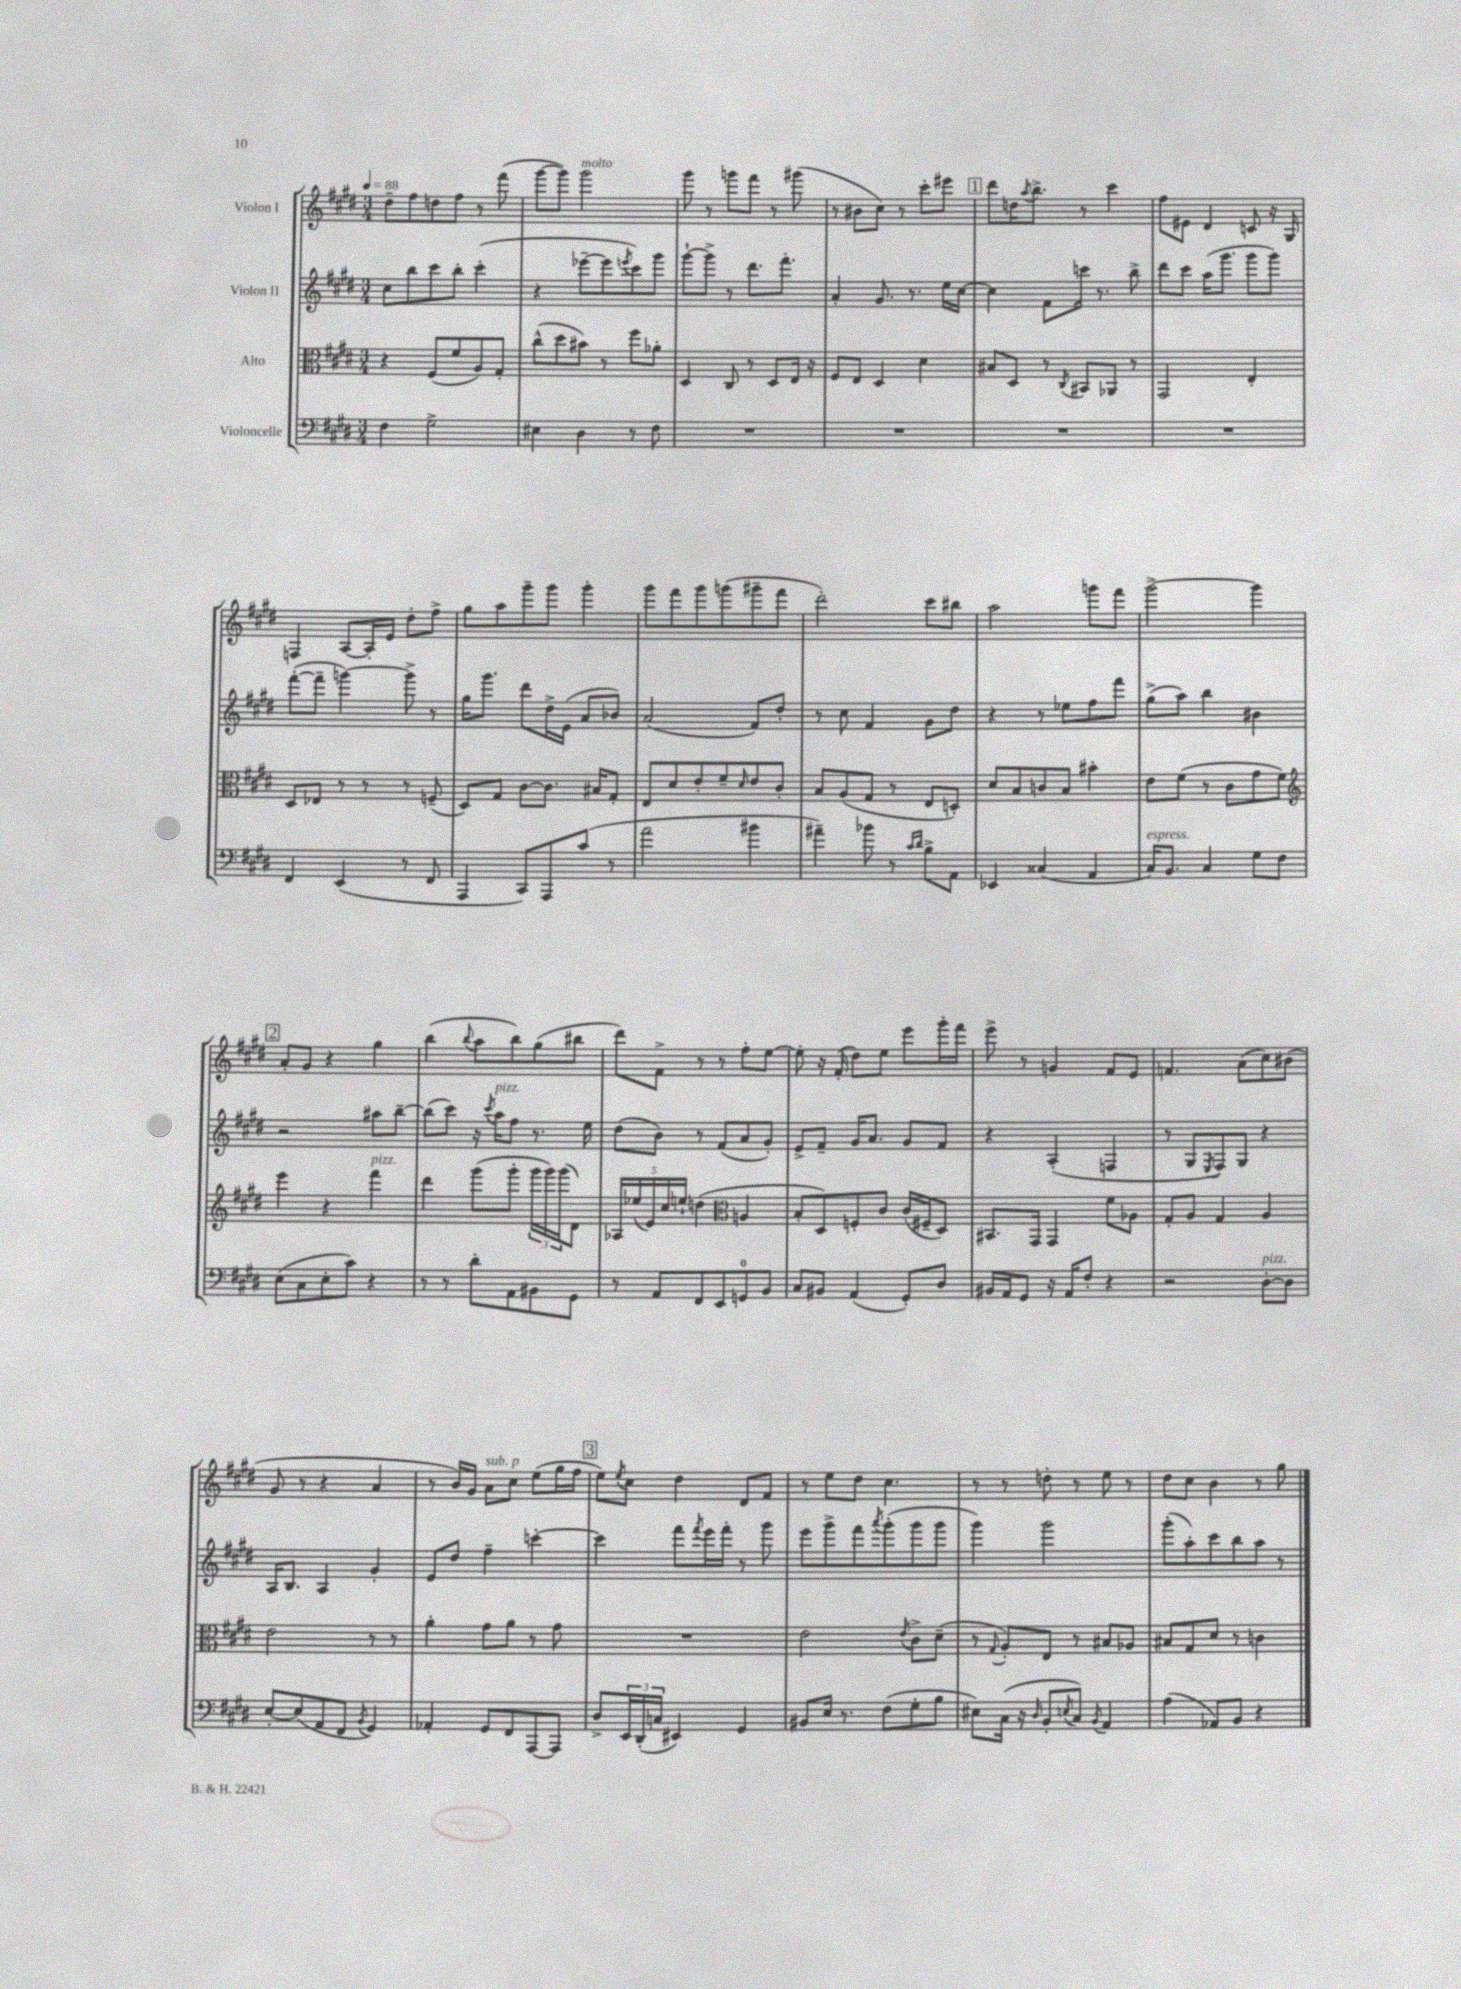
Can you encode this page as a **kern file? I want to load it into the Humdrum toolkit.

**kern	**kern	**kern	**kern
*staff4	*staff3	*staff2	*staff1
*clefF4	*clefC3	*clefG2	*clefG2
*k[f#c#g#d#]	*k[f#c#g#d#]	*k[f#c#g#d#]	*k[f#c#g#d#]
*M3/4	*M3/4	*M3/4	*M3/4
*MM88	*MM88	*MM88	*MM88
4F#\	4r	8cc#\L	8dd#~\L
.	.	8bb\	8ff#\
2G#^\	(8F#/L	8ccc#\	8dd\
.	8f#/	8bb'\J	8ff#\J
.	8A/)	(4ccc#'\	8r
.	8G#'/J	.	(8fff#\
=	=	=	=
4E#\	(8cc#^^\L	4r	[8ggg#\L
.	8dd#\	.	8ggg#\]J)
4D#\	8b#\J)	[8eee-~\L	2ggg#\
.	8r	8eee-\]	.
.	.	8qeee/	.
8r	8ff#\L	8ccc#\)	.
8F#\	8a-'\J	8ggg#\J	.
=	=	=	=
2.r	4D#/	[8ggg#`\L	8ggg#\
.	.	8ggg#^\]J	8r
.	8C#/	8r	8ggg\L
.	8r	8.ddd#\L	8fff#\J
.	8D#/L	.	8r
.	.	8.fff#'\J	.
.	16E/Jk	.	(8ggg#\
.	16r	.	.
=	=	=	=
2.r	8F#/L	4a'/	8r
.	8E/J	.	8b#\L
.	4D#/	8.g#/	8cc#\J)
.	.	.	8r
.	.	8.r	.
.	4d#\	.	8ccc#'\L
.	.	16ee\LL	8eee#\J
.	.	[16cc#\JJ	.
=	=	=	=
2.r	8B#/L	4cc#\]	8ddd#\L
.	8D#/J	.	16dd\K
.	.	.	8qaa/
.	.	.	8.bb^\J
.	8r	8f#\L	.
.	8qC#/	.	.
.	8BB#/L	16ccc\Jk	8r
.	.	8.r	.
.	8AA-/J	.	4ccc#\
.	8r	8bb^\	.
=	=	=	=
2.r	2GG#/	8ddd#\L	8ff#\L
.	.	8ccc#\J	8e#\J
.	.	(16aa\LK	4d#/
.	.	8.ggg#\J	.
.	4E'/	8ggg#\L	8c/
.	.	8ggg#\J)	16r
.	.	.	16G#/
=	=	=	=
4FF#/	8D#/L	([8fff#'\L	4F/
.	8E-/J	8fff#~\]J	.
(4EE/	8r	[4ggg\)	[8A/L
.	8r	.	16A'/]L
.	.	.	16e/JJ
8r	8r	8ggg^\]	8dd#'\L
8FF#/	(8F~/	8r	8ff#^\J
=	=	=	=
4AAA/	8D#/L)	16gg#\LK	8gg#\L
.	.	8.ggg#\J	.
.	8G#/J	.	8aa\
8CC#/L)	[8c#\L	8ddd#\L	8ggg#~\
8AAA/	8.c#\]J	16dd#^\L	8ggg#\J
.	.	(16e\JJ	.
(8c#/J	.	8a/L	4ggg#'\
.	16B#/LK	.	.
8r	8G#'/J	8b-/J)	.
=	=	=	=
2a\	8E/L	(2a/	8ggg#\L
.	8d#/	.	8fff#\
.	8e'/	.	8ggg#\
.	8f#~/	.	(8ggg\
.	16qqd#/	.	.
4b#\	8e/	8f#/L)	8ggg#~\
.	8c#'/J	8dd#'/J	8fff#\J
=	=	=	=
4a#~\)	8B/L	8r	2ddd#'\)
.	(8A/	8cc#\	.
8b-\	8G#/J	4f#/	.
8r	8r	.	.
16qqc#/LL	.	.	.
16qqd#/JJ	.	.	.
8B^\L	8E/L	8g#\L	8ccc#\L
8AA\J	8D'/J)	8dd#\J	8bb#\J
=	=	=	=
4EE-/	8d#/L	4r	2aa\
.	8B/	.	.
(4C##/	8c/	8r	.
.	8B/J	8ee-\L	.
4AA/	4b#'\	8ff#\	8ggg\L
.	.	8fff#\J	8fff#\J
=	=	=	=
16C#/LK)	8e\L	(8gg#^\L	[2ggg#^\
8.BB/J	.	.	.
.	(8f#\J	8aa\J)	.
4C#/	8r	4bb\	.
.	8c#\L	.	.
8G#\L	8g#\	4b#\	4ggg#\]
8F#\J	8f#\J)	.	.
=	=	=	=
*	*clefG2	*	*
(8E\L	4eee\	2r	8a'/L
8C#\	.	.	8g#/J
8E'\	4r	.	4r
8c#\J)	.	.	.
4r	4fff#\	8aa#\L	4gg#\
.	.	[8bb~\J	.
=	=	=	=
8r	4ddd#\	(8bb\]L	(4bb\
8r	.	8ccc#\J)	.
.	.	.	8qqbb/
8d#'\L	(8ggg#\L	16r	8aa\L
.	.	8qccc#/	.
.	.	16aa\LK	.
8AA\	8ggg#'\J	8ff#\J	8bb\)
8BB#\	24ggg#\LL	8.r	(8gg#\
.	24ggg#\)	.	.
.	(24ggg#\J	.	.
8GG#\J	8d#\J)	.	8bb#\J
.	.	16ee\	.
=	=	=	=
8r	20A-/LL	(8dd#\L	8ddd#\L)
.	(20ee-/	.	.
.	20e/)	.	.
8AA/L	.	8b\J)	8f#^\J
.	20cc#/	.	.
.	20ee`/JJ	.	.
8FF#/	(4dd\	8r	8r
8EE/	.	(8f#/L	8r
*	*clefC3	*	*
8GG/	4A/	8a/	8ff#'\L
8BB/J	.	8g#'/J)	[8ee\J
=	=	=	=
8C#/L	8B'/L	8e^/L	8ee'\]
8BB#/J	8D#/)	8f#~/J	16r
.	.	.	(16f#'/
(4AA/	8F'/	16g#/LK	8dd#\L)
.	.	8.a/J	.
.	8c#/J	.	8ee\J
8GG#'/L)	(16c#/LL	8g#/L	8eee\L
.	16F#~/J	.	.
8D#/J	8D#/J)	8f#/J	16ggg#'\L
.	.	.	16fff#\JJ
=	=	=	=
16BB#/LL	8.BB#/L	4r	8eee^\
16AA/J	.	.	.
8GG#/J	.	.	8r
.	16GG#/Jk	.	.
16r	4GG#/	(4A'/	4g/
16AA/LK	.	.	.
8F#'/J	.	.	.
4r	8f#\L	4F/	8f#/L
.	8A-\J	.	8e/J
=	=	=	=
2r	8G#'/L	8r	4.f/
.	8A/J	8G#/L	.
.	.	8qE/	.
.	4G#/	8F#/)	.
.	.	8G#/J	(8a\L
[8D#'\L	4A/	4r	8cc#\)
8D#\]J	.	.	(8b#\J
=	=	=	=
[8E'/L	2e\	16A/LK	8g#/
.	.	8.B/J	.
(8E/]	.	.	8r
8AA/	.	4A/	4r
8FF#/J	.	.	.
8qBB/	.	.	.
4GG#/)	8r	4g#'/	4a/
.	8r	.	.
=	=	=	=
4AA-'/	4a'\	8e/L	8r
.	.	8dd#/J	16b/LL)
.	.	.	16g#/JJ
8GG#/L	8g#\L	4ff#~\	8a\L
8FF#/	8a\J	.	8cc#\J
[8AAA/	8r	[4ccc'\	(8ee\L
8AAA/]J	8g#\	.	16gg#\L
.	.	.	16ff#\JJ
=	=	=	=
8D#^/L	2.r	4ccc\]	8ee\L)
.	.	.	8qee/
24EE/L	.	.	8cc#\J
(24DD#'/	.	.	.
24C/JJ	.	.	.
4EE#/)	.	8fff#\L	4dd#\
.	.	8qfff#/	.
.	.	16eee\L	.
.	.	16fff#'\JJ	.
4GG#/	.	8r	8d#/L
.	.	8ggg#\	8f#/J
=	=	=	=
8BB#/L	2e\	8eee\L	8r
16E/Jk	.	8ggg#^\	8ee\L
8.r	.	.	.
.	.	8fff#\	8dd#\J
.	.	8qaaa/	.
(8F#\L	.	(8ggg#'\	4.cc#\
.	8qe/	.	.
8G#'\	8c#^\L	8ggg#\	.
8B\J	(8d#~\J	8ggg#\J	.
=	=	=	=
8E#\L)	8r	4ggg#\)	8r
.	8qqG#/	.	.
(16C#\Jk	8A'/L)	.	8r
16r	.	.	.
16qqD#/	.	.	.
8BB'/L	8E/J	2ggg#\	8dd'\
8qE/	.	.	.
8C#/J)	8r	.	8r
8qBB/	.	.	.
4AA/	8B#/L	.	8ee\
.	8A-/J	.	8r
=	=	=	=
(4A\	8B#/L	(8ggg#'\L	8dd#\L
.	8G#/	8aa'\)	8cc#\J
8AA-/L)	8d#/J	8ccc#\	4b\
8BB/J	8r	8bb\	.
4r	4c\	8aa\J	8r
.	.	8r	8gg#\
==	==	==	==
*-	*-	*-	*-
